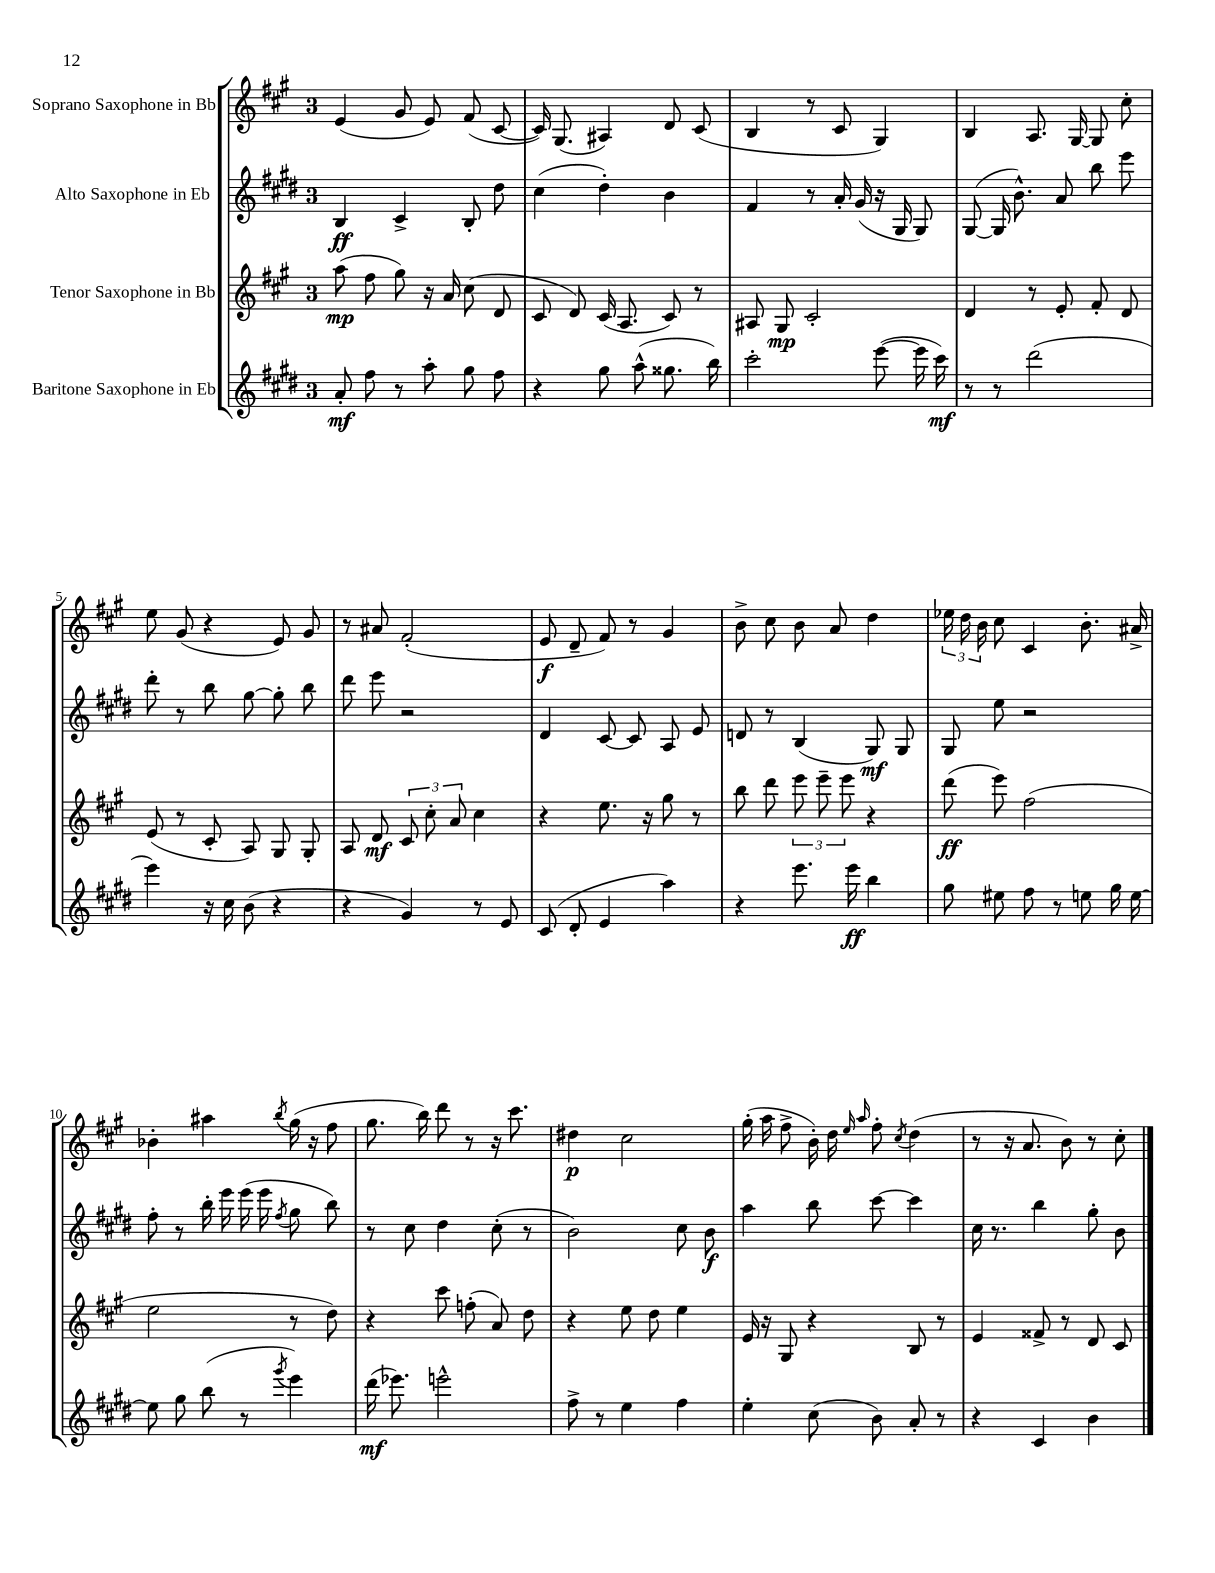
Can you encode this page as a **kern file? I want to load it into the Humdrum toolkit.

**kern	**dynam	**kern	**dynam	**kern	**dynam	**kern	**dynam
*part4	*part4	*part3	*part3	*part2	*part2	*part1	*part1
*staff4	*staff4	*staff3	*staff3	*staff2	*staff2	*staff1	*staff1
*I"Baritone Saxophone in Eb	*	*I"Tenor Saxophone in Bb	*	*I"Alto Saxophone in Eb	*	*I"Soprano Saxophone in Bb	*
*clefG2	*	*clefG2	*	*clefG2	*	*clefG2	*
*k[f#c#g#d#]	*	*k[f#c#g#]	*	*k[f#c#g#d#]	*	*k[f#c#g#]	*
*M3/4	*	*M3/4	*	*M3/4	*	*M3/4	*
=1	=1	=1	=1	=1	=1	=1	=1
8a'/	mf	(8aa\	mp	4B/	ff	(4e/	.
8ff#\	.	8ff#\	.	.	.	.	.
8r	.	8gg#\)	.	4c#^/	.	8g#/	.
8aa'\	.	16r	.	.	.	8e/)	.
.	.	16a/	.	.	.	.	.
8gg#\	.	(8cc#\	.	8B'/	.	(8f#/	.
8ff#\	.	8d/	.	8dd#\	.	[8c#/	.
=2	=2	=2	=2	=2	=2	=2	=2
4r	.	8c#/	.	(4cc#\	.	16c#/])	.
.	.	.	.	.	.	(8.G#/	.
.	.	8d/)	.	.	.	.	.
8gg#\	.	(16c#/	.	4dd#'\)	.	4A#X/)	.
.	.	8.A/	.	.	.	.	.
(8aa^^\	.	.	.	.	.	.	.
8.gg##X\	.	8c#/)	.	4b\	.	8d/	.
.	.	8r	.	.	.	(8c#/	.
16bb\)	.	.	.	.	.	.	.
=3	=3	=3	=3	=3	=3	=3	=3
2ccc#'\	.	8A#X/	.	4f#/	.	4B/	.
.	.	8G#/	mp	.	.	.	.
.	.	2c#'/	.	8r	.	8r	.
.	.	.	.	16a'/	.	8c#/	.
.	.	.	.	(16g#/	.	.	.
([8eee\	.	.	.	16r	.	4G#/)	.
.	.	.	.	16G#/	.	.	.
16eee\]	.	.	.	8G#/)	.	.	.
16ccc#\)	mf	.	.	.	.	.	.
=4	=4	=4	=4	=4	=4	=4	=4
8r	.	4d/	.	([8G#/	.	4B/	.
8r	.	.	.	16G#/]	.	.	.
.	.	.	.	8.b^^\)	.	.	.
(2ddd#\	.	8r	.	.	.	8.A/	.
.	.	8e'/	.	8a/	.	.	.
.	.	.	.	.	.	[16G#/	.
.	.	8f#'/	.	8bb\	.	8G#/]	.
.	.	8d/	.	8eee\	.	8cc#'\	.
!!LO:LB:g=z
=5	=5	=5	=5	=5	=5	=5	=5
4eee\)	.	(8e/	.	8ddd#'\	.	8ee\	.
.	.	8r	.	8r	.	(8g#/	.
16r	.	8c#'/	.	8bb\	.	4r	.
16cc#\	.	.	.	.	.	.	.
(8b\	.	8A/)	.	[8gg#\	.	.	.
4r	.	8G#/	.	8gg#'\]	.	8e/)	.
.	.	8G#'/	.	8bb\	.	8g#/	.
=6	=6	=6	=6	=6	=6	=6	=6
4r	.	8A/	.	8ddd#\	.	8r	.
.	.	8d/	mf	8eee\	.	8a#X/	.
4g#/)	.	12c#/	.	2r	.	(2f#'/	.
.	.	12cc#'\	.	.	.	.	.
.	.	12a/	.	.	.	.	.
8r	.	4cc#\	.	.	.	.	.
8e/	.	.	.	.	.	.	.
=7	=7	=7	=7	=7	=7	=7	=7
(8c#/	.	4r	.	4d#/	.	8e/	f
8d#'/	.	.	.	.	.	8d~/	.
4e/	.	8.ee\	.	[8c#/	.	8f#/)	.
.	.	.	.	8c#/]	.	8r	.
.	.	16r	.	.	.	.	.
4aa\)	.	8gg#\	.	8A/	.	4g#/	.
.	.	8r	.	8e/	.	.	.
=8	=8	=8	=8	=8	=8	=8	=8
4r	.	8bb\	.	8dn/	.	8b^\	.
.	.	8ddd\	.	8r	.	8cc#\	.
8.eee\	.	12eee\	.	(4B/	.	8b\	.
.	.	12eee~\	.	.	.	.	.
.	.	.	.	.	.	8a/	.
.	.	12eee\	.	.	.	.	.
16eee\	ff	.	.	.	.	.	.
4bb\	.	4r	.	8G#/)	mf	4dd\	.
.	.	.	.	8G#/	.	.	.
=9	=9	=9	=9	=9	=9	=9	=9
8gg#\	.	(8ddd\	ff	8G#/	.	24ee-X\	.
.	.	.	.	.	.	24dd\	.
.	.	.	.	.	.	24b\	.
8ee#X\	.	8eee\)	.	8ee\	.	8cc#\	.
8ff#\	.	(2ff#\	.	2r	.	4c#/	.
8r	.	.	.	.	.	.	.
8een\	.	.	.	.	.	8.b'\	.
16gg#\	.	.	.	.	.	.	.
[16ee\	.	.	.	.	.	16a#X^/	.
!!LO:LB:g=z
=10	=10	=10	=10	=10	=10	=10	=10
8ee\]	.	2ee\	.	8ff#'\	.	4b-X'\	.
8gg#\	.	.	.	8r	.	.	.
(8bb\	.	.	.	16bb'\	.	4aa#X\	.
.	.	.	.	16eee\	.	.	.
8r	.	.	.	(16eee\	.	.	.
.	.	.	.	16eee\	.	.	.
8qggg#/	.	.	.	8qff#/	.	8qbb/	.
4eee\)	.	8r	.	8gg#\	.	(16gg#\	.
.	.	.	.	.	.	16r	.
.	.	8dd\)	.	8bb\)	.	8ff#\	.
=11	=11	=11	=11	=11	=11	=11	=11
(16ddd#\	mf	4r	.	8r	.	8.gg#\	.
8.eee-X\)	.	.	.	.	.	.	.
.	.	.	.	8cc#\	.	.	.
.	.	.	.	.	.	16bb\)	.
2eeen^^\	.	8ccc#\	.	4dd#\	.	8ddd\	.
.	.	(8ffn'\	.	.	.	8r	.
.	.	8a/)	.	(8cc#'\	.	16r	.
.	.	.	.	.	.	8.ccc#\	.
.	.	8dd\	.	8r	.	.	.
=12	=12	=12	=12	=12	=12	=12	=12
8ff#^\	.	4r	.	2b\)	.	4dd#X\	p
8r	.	.	.	.	.	.	.
4ee\	.	8ee\	.	.	.	2cc#\	.
.	.	8dd\	.	.	.	.	.
4ff#\	.	4ee\	.	8cc#\	.	.	.
.	.	.	.	8b\	f	.	.
=13	=13	=13	=13	=13	=13	=13	=13
4ee'\	.	16e/	.	4aa\	.	(16gg#'\	.
.	.	16r	.	.	.	16aa\	.
.	.	8G#/	.	.	.	8ff#^\	.
(8cc#\	.	4r	.	8bb\	.	16b'\)	.
.	.	.	.	.	.	16dd\	.
.	.	.	.	.	.	16qqee/	.
.	.	.	.	.	.	16qqaa/	.
8b\)	.	.	.	[8ccc#\	.	8ff#'\	.
.	.	.	.	.	.	8qcc#/	.
8a'/	.	8B/	.	4ccc#\]	.	(4dd\	.
8r	.	8r	.	.	.	.	.
=14	=14	=14	=14	=14	=14	=14	=14
4r	.	4e/	.	16cc#\	.	8r	.
.	.	.	.	8.r	.	.	.
.	.	.	.	.	.	16r	.
.	.	.	.	.	.	8.a/	.
4c#/	.	8f##X^/	.	4bb\	.	.	.
.	.	8r	.	.	.	8b\)	.
4b\	.	8d/	.	8gg#'\	.	8r	.
.	.	8c#/	.	8b\	.	8cc#'\	.
==	==	==	==	==	==	==	==
*-	*-	*-	*-	*-	*-	*-	*-
